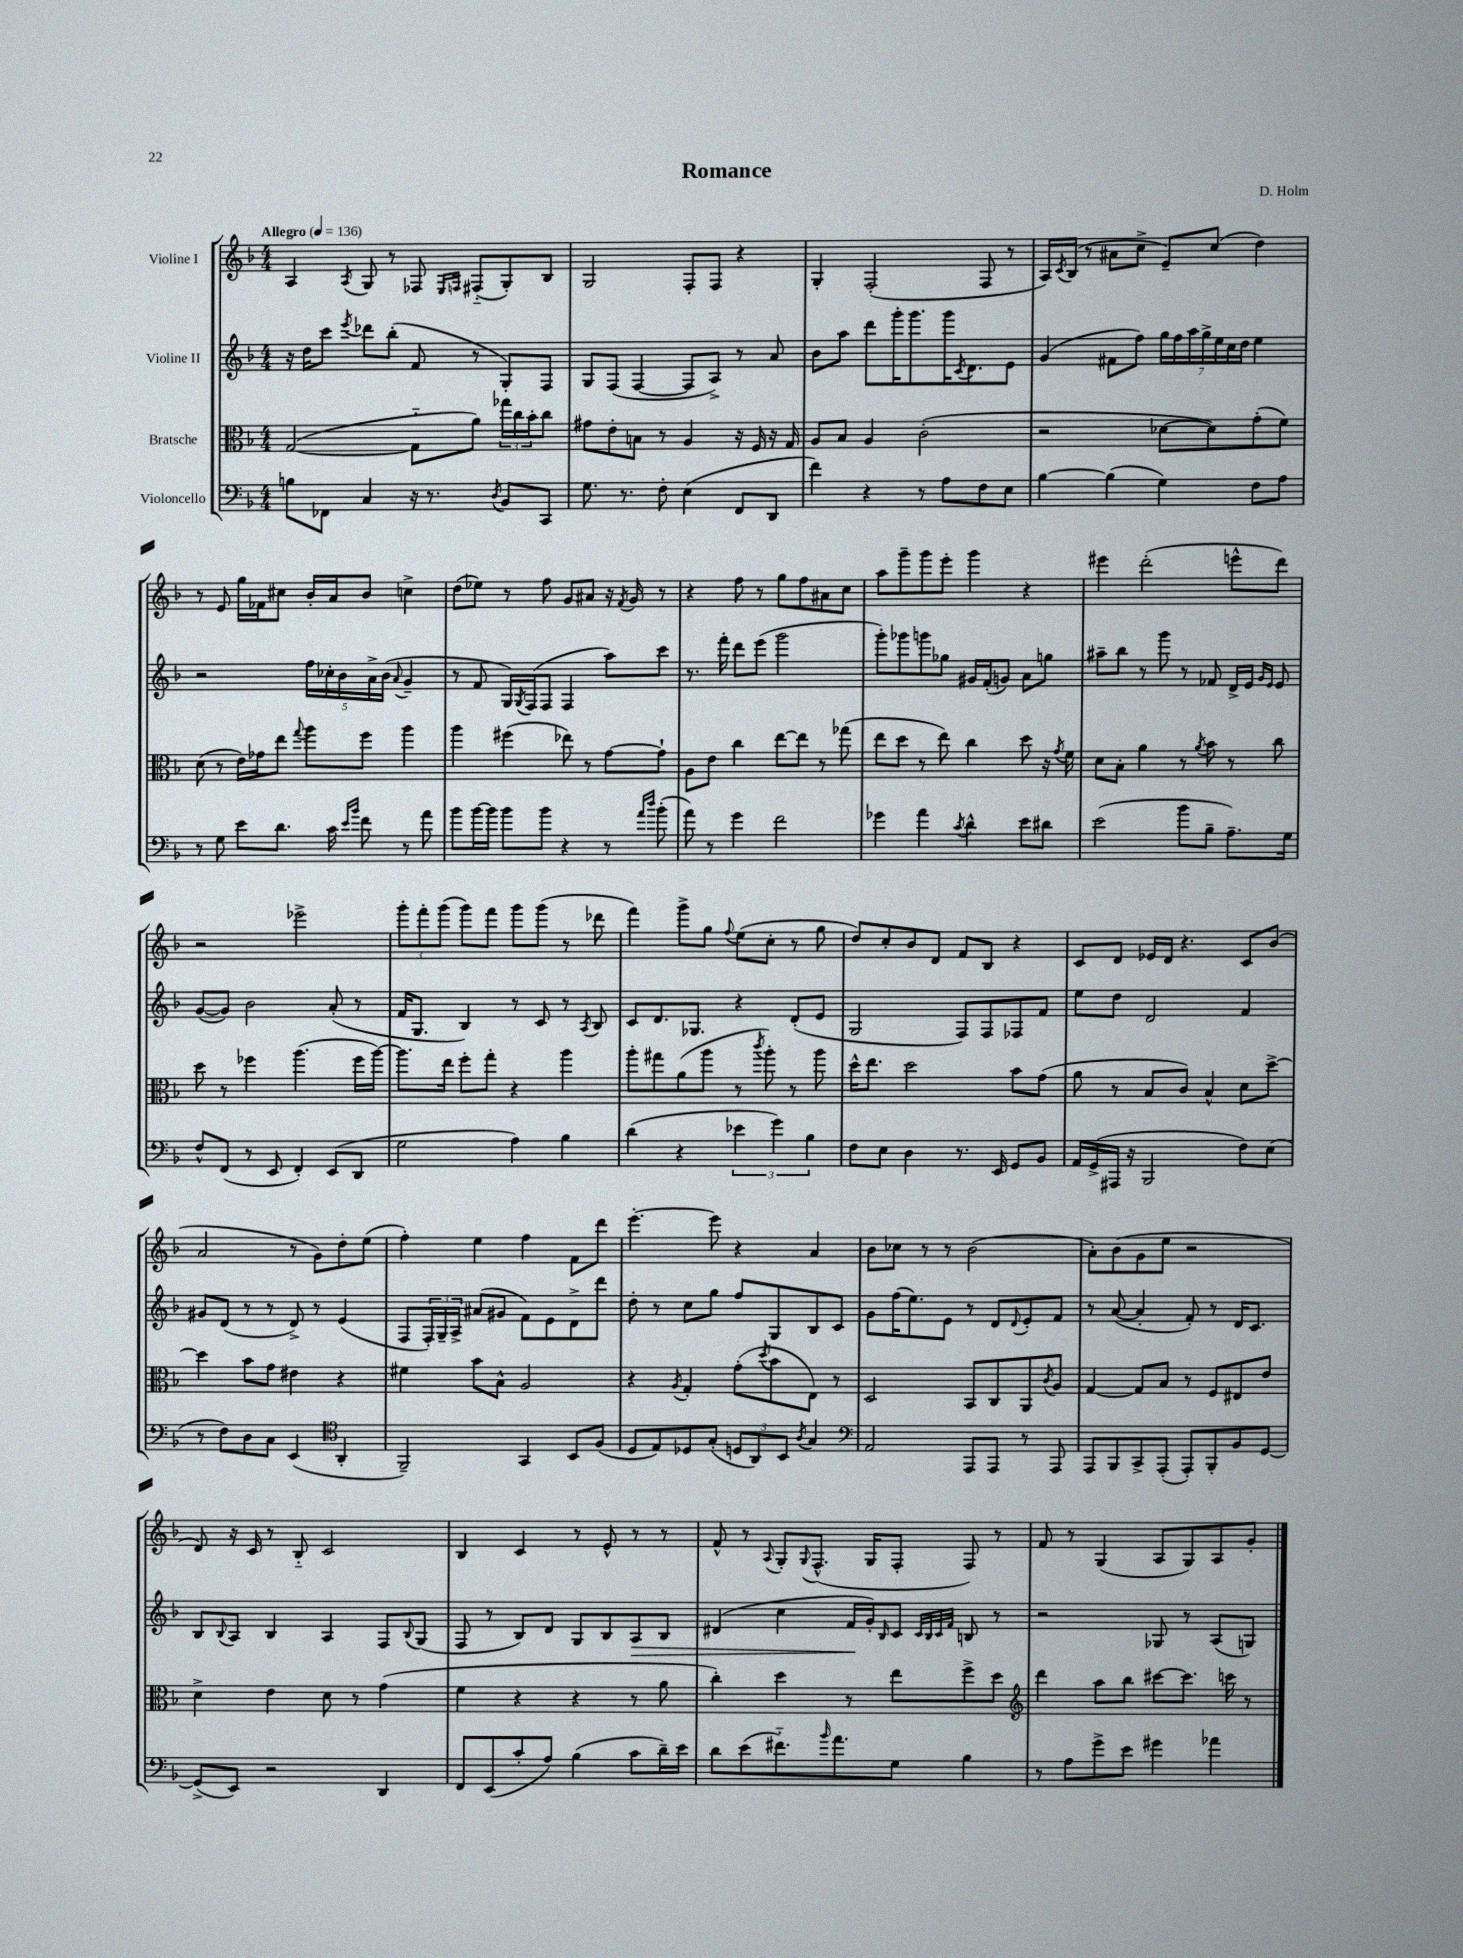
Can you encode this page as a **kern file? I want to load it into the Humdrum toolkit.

**kern	**kern	**kern	**kern
*staff4	*staff3	*staff2	*staff1
*clefF4	*clefC3	*clefG2	*clefG2
*k[b-]	*k[b-]	*k[b-]	*k[b-]
*M4/4	*M4/4	*M4/4	*M4/4
*MM136	*MM136	*MM136	*MM136
8B\L	([2G/	16r	4A/
.	.	16dd\LK	.
8FF-\J	.	8ccc\J	.
.	.	8qeee/	8qA/
4C/	.	8ddd-\L	8G/
.	.	(8bb-'\J	8r
16r	8G'~\]L	8f/	8F-/
8.r	.	.	.
.	.	.	16qqE/LL
.	.	.	16qqF/JJ
.	8a\J)	8r	(8F#'~/L
8qD/	.	.	.
8BB-/L	24gg-\LL	8G'/L)	8G'/)
.	24cc\	.	.
.	24b-'\J	.	.
8CC/J	8cc\J	8F/J	8B-/J
=	=	=	=
8.G\	8g#\L	8G/L	2G/
.	8e'\	(8F/J	.
8.r	.	.	.
.	8B\J	[4F/	.
8F'\	8r	.	.
(4E\	4A/	8F/]L	8F'/L
.	.	8A^/J)	8F/J
8FF/L	16r	8r	4r
.	16F/	.	.
8DD/J	16r	8a/	.
.	16G/	.	.
=	=	=	=
4f\)	8A/L	8b-\L	4G'/
.	8B-/J	8aa\J	.
4r	4A/	8ddd\L	(2F'/
.	.	16ggg'\K	.
.	.	8.ggg\	.
8r	(2c'\	.	.
8A\L	.	16ggg\K	.
.	.	8qc/	.
.	.	8.d\	.
8F\	.	.	8F/
8E\J	.	8e\J	8r
=	=	=	=
[4B-\	2r	(4g/	16A/LL)
.	.	.	8qc/
.	.	.	(16B-/JJ
.	.	.	8r
(4B-\]	.	8f#\L	8a#\L
.	.	8ff\J)	8cc^\J
4G\)	[8d-\L	28gg\LL	8e~/L)
.	.	28ff\	.
.	.	28aa\	.
.	.	28gg^\	.
.	8d-\])	.	(8cc/J
.	.	28ee\	.
.	.	28cc\	.
.	.	28dd\JJ	.
8F\L	(8g'\	4ee\	4dd\)
8A\J	8f\J)	.	.
=	=	=	=
8r	(8d\	2r	8r
8G\	8r	.	8e/
8e\L	16e\LL)	.	16gg\LL
.	16g-\J	.	16f-\J
8.d\J	8ee\J	.	8cc#\J
.	8qqgg/	.	.
.	8aa\L	20ff\LL	16b-'/LL
.	.	20cc-'\	.
16c\	.	.	16a/J
.	.	20b-\	.
16qqe/LL	.	.	.
16qqb-/JJ	.	.	.
8f\	8ff\J	.	8b-/J
.	.	20a^\	.
.	.	(20b-\JJ	.
.	.	8qqa/	.
8r	4aa\	4g~/	4cc^\
8a\	.	.	.
=	=	=	=
8b-\L	4aa\	8r	(8dd\L
[16b-\L	.	8f/	8ee-\J)
16b-\]JJ	.	.	.
8b-\L	(4ff#\	16G/LL)	8r
.	.	8qG/	.
.	.	(16F/J	.
8b-\J	.	8F/J	8ff\
4r	8ee-\)	4F/	8g/L
.	8r	.	8a#/J
8r	[8g\L	8aa\L)	16r
.	.	.	8qf/
.	.	.	16g/
16qqa/LL	.	.	.
16qqdd/JJ	.	.	.
(8b-'\	8g`\]J	8ccc\J	8r
=	=	=	=
8a\)	8A\L	8.r	4r
8r	8e\J	.	.
.	.	16fff'\	.
4g\	4cc\	8ddd\L	8ff\
.	.	(8eee\J	8r
2f\	[8ee\L	2ggg\	8gg\L
.	8ee\]J	.	8ff\
.	8r	.	8a#\
.	(8gg-\	.	8cc\J
=	=	=	=
4g-\	8ee\L	8ggg'\L)	8aa\L
.	8dd\J	8ggg-\	8ggg~\
4a\	8r	8ggg\	8ggg\
.	8ee\)	8gg-\J	8eee'\J
8qc/	.	.	.
4d^^\	4cc\	16g#/LL	4ggg\
.	.	(16f'/J	.
.	.	8g/J)	.
8e\L	8dd\	8a\L	4r
8d#\J	16r	8gg\J	.
.	8qg/	.	.
.	16f\	.	.
=	=	=	=
(2e\	8d\L	8aa#~\L	4eee#\
.	8B-'\J	8bb-\J	.
.	4a\	8r	(2ddd'\
.	.	8ggg\	.
8b-\L	8r	8r	.
.	8qa/	.	.
8B-~\J	8b-\	8f-/	.
8.A~\L)	8r	16d^/LL	8eee^^\L
.	.	16e/JJ	.
.	.	16qqg/LL	.
.	.	16qqe/JJ	.
.	8cc\	8e/	8ddd\J)
16G\Jk	.	.	.
=	=	=	=
8F^^/L	8dd\	([8g/L	2r
(8FF/J	8r	8g/]J)	.
8r	4ff-\	2b-\	.
8EE/	.	.	.
4FF'/)	(4.aa\	.	2eee-^\
(8EE/L	.	(8a'/	.
8DD/J	16ff-\LL	8r	.
.	[16aa\JJ)	.	.
=	=	=	=
2G\	8.aa\]L	16f/LK	12ggg'\L
.	.	8.G/J	.
.	.	.	12fff'\
.	.	.	(12ggg\J
.	16ee\Jk	.	.
.	8ff'\L	4B-/)	8ggg\L)
.	8gg'\J	.	8fff\J
4A\)	4r	8r	8ggg\L
.	.	8c/	(8ggg\J
4B-\	4aa\	8r	8r
.	.	8qA/	.
.	.	8B-/	8ddd-\
=	=	=	=
(4d\	8aa'\L	8c/L	4fff\)
.	8gg#\	8.d/	.
4r	(8a\	.	8ggg^\L
.	.	8.G-/J	.
.	8aa\J	.	8gg\J
.	.	.	8qqff/
6e-\	8r	4r	(8ee\L
.	8qccc/	.	.
.	8aa'\)	.	8cc'\J
6g\)	.	.	.
.	8r	(8d'/L	8r
6B-\	.	.	.
.	8aa\	8e/J	8gg\
=	=	=	=
8F\L	16dd^^\LK	2G/	8dd/L)
.	8.ee\J	.	.
8E\J	.	.	8cc'/
4D\	2dd\	.	8b-/
.	.	.	8d/J
8.r	.	8F/L)	8f/L
.	.	8F/	8B-/J
16EE/	.	.	.
8GG/L	8b-\L	8F-/	4r
8BB-/J	(8g\J	8f/J	.
=	=	=	=
16AA/LL	8a\	8ee\L	8c/L
(16GG^/	.	.	.
16AAA#/JJ	8r	8dd\J	8d/J
16r	.	.	.
2BBB-/	8B-/L	2d/	16e-/LL
.	.	.	16d/JJ
.	8c/J)	.	4.r
.	4B-^^/	.	.
8F\L)	8d\L	4f/	8c/L
(8E\J	[8dd^\J	.	(8b-/J
=	=	=	=
8r	4dd\]	8g#/L	2a/
8F\L)	.	(8d/J	.
8D\	8b-\L	8r	.
8C\J	8g\J	8r	.
(4EE/	4e#\	8d^/)	8r
.	.	8r	8g\L)
*clefC4	*	*	*
4AA'/	4r	(4e/	8dd'\
.	.	.	(8ee\J
=	=	=	=
2FF~/)	4f#\	8F/L	4ff'\)
.	.	24F'/L)	.
.	.	24G~/	.
.	.	24A^/JJ	.
.	8b-\L	(8a#/L	4ee\
.	8B-^^\J	8g#/J	.
4GG/	2A/	8f\L)	4ff\
.	.	8e\	.
8BB-/L	.	8d^\	8f\L
(8F/J	.	8ddd\J	8ddd\J
=	=	=	=
8D/L	4r	8dd'\	[4.eee'\
8E/)	.	8r	.
.	8qA/	.	.
8D-/	4G'/	8cc\L	.
(8G'/J	.	8gg\J	8eee\]
12D/L	(8g'\L	8ff/L	4r
12AA/)	.	.	.
.	8qdd/	.	.
.	8b-\	8G/	.
12BB-/J	.	.	.
8qA/	.	.	.
4G/	8E\J)	8B-/	4a/
.	8r	8c/J	.
=	=	=	=
*clefF4	*	*	*
2AA/	2D/	8g\L	8b-\L
.	.	(16ff\K	8cc-\J
.	.	8.ee\)	.
.	.	.	8r
.	.	8e\J	8r
8AAA/L	8BB-/L	8r	(2b-\
8AAA/J	8C/	8d/L	.
.	.	8qqd/	.
8r	8AA/	8e'/	.
.	8qc/	.	.
8AAA/	8A/J	8f/J	.
=	=	=	=
8AAA/L	[4G/	8r	8a'\L)
8BBB-/	.	([8a/	(8b-\
8CC^/	8G/]L	4a'/]	8g\
(8AAA'/J	8B-/J	.	8ee\J
8AAA'/L)	8r	8f'/)	2r
8BBB-'/	8F/L	8r	.
8BB-/	8E#/	16d/LK	.
.	.	8.c/J	.
[8GG/J	8e/J	.	.
=	=	=	=
(8GG^/]L	4d^\	8B-/L	8d/)
.	.	8qqB-/	.
8EE/J)	.	8A/J	16r
.	.	.	16c/
2r	4e\	4B-/	8r
.	.	.	8B-'~/
.	8d\	4A/	2c/
.	8r	.	.
4DD/	(4g\	8F/L	.
.	.	8qqB-/	.
.	.	(8G/J	.
=	=	=	=
8FF/L	4f\	8F/	4B-/
(8EE/	.	8r	.
8c'/	4r	8B-/L)	4c/
8A/J)	.	8d/J	.
(4B-\	4r	8G/L	8r
.	.	8B-/	8e^^/
8c\L	8r	8A/	8r
16d~\L)	8a\	8B-/J	8r
16e\JJ	.	.	.
=	=	=	=
8d\L	4cc'\)	(4d#/	8f^^/
(8e\	.	.	8r
.	.	.	8qqA/
8.f#'~\)	4dd\	4cc\	8G'/L
.	.	.	8qqG/
.	.	.	(8.F^^/J
16qqb-/	.	.	.
8.a\	.	.	.
.	8r	16f/LL	.
.	.	16g'/J)	16G/LK
.	.	16qqB-/	.
8G\J	8ee\L	8c/J	8F'/J
.	.	32qqc/LLL	.
.	.	32qqB-/	.
.	.	32qqc/	.
.	.	32qqf/JJJ	.
4B-\	8ff^\	8B/	8F/)
.	8dd\J	8r	8r
=	=	=	=
*	*clefG2	*	*
8r	4ddd\	2r	8f/
8A\L	.	.	8r
8g^\	8aa\L	.	(4G/
8e\J	8bb-\J	.	.
4g#\	[8ccc#\L	8G-/	8A/L
.	8.ccc#\]J	8r	8G/)
4a-\	.	(8A/L	8A/
.	16ccc\	.	.
.	8r	8G/J)	8g'/J
==	==	==	==
*-	*-	*-	*-
